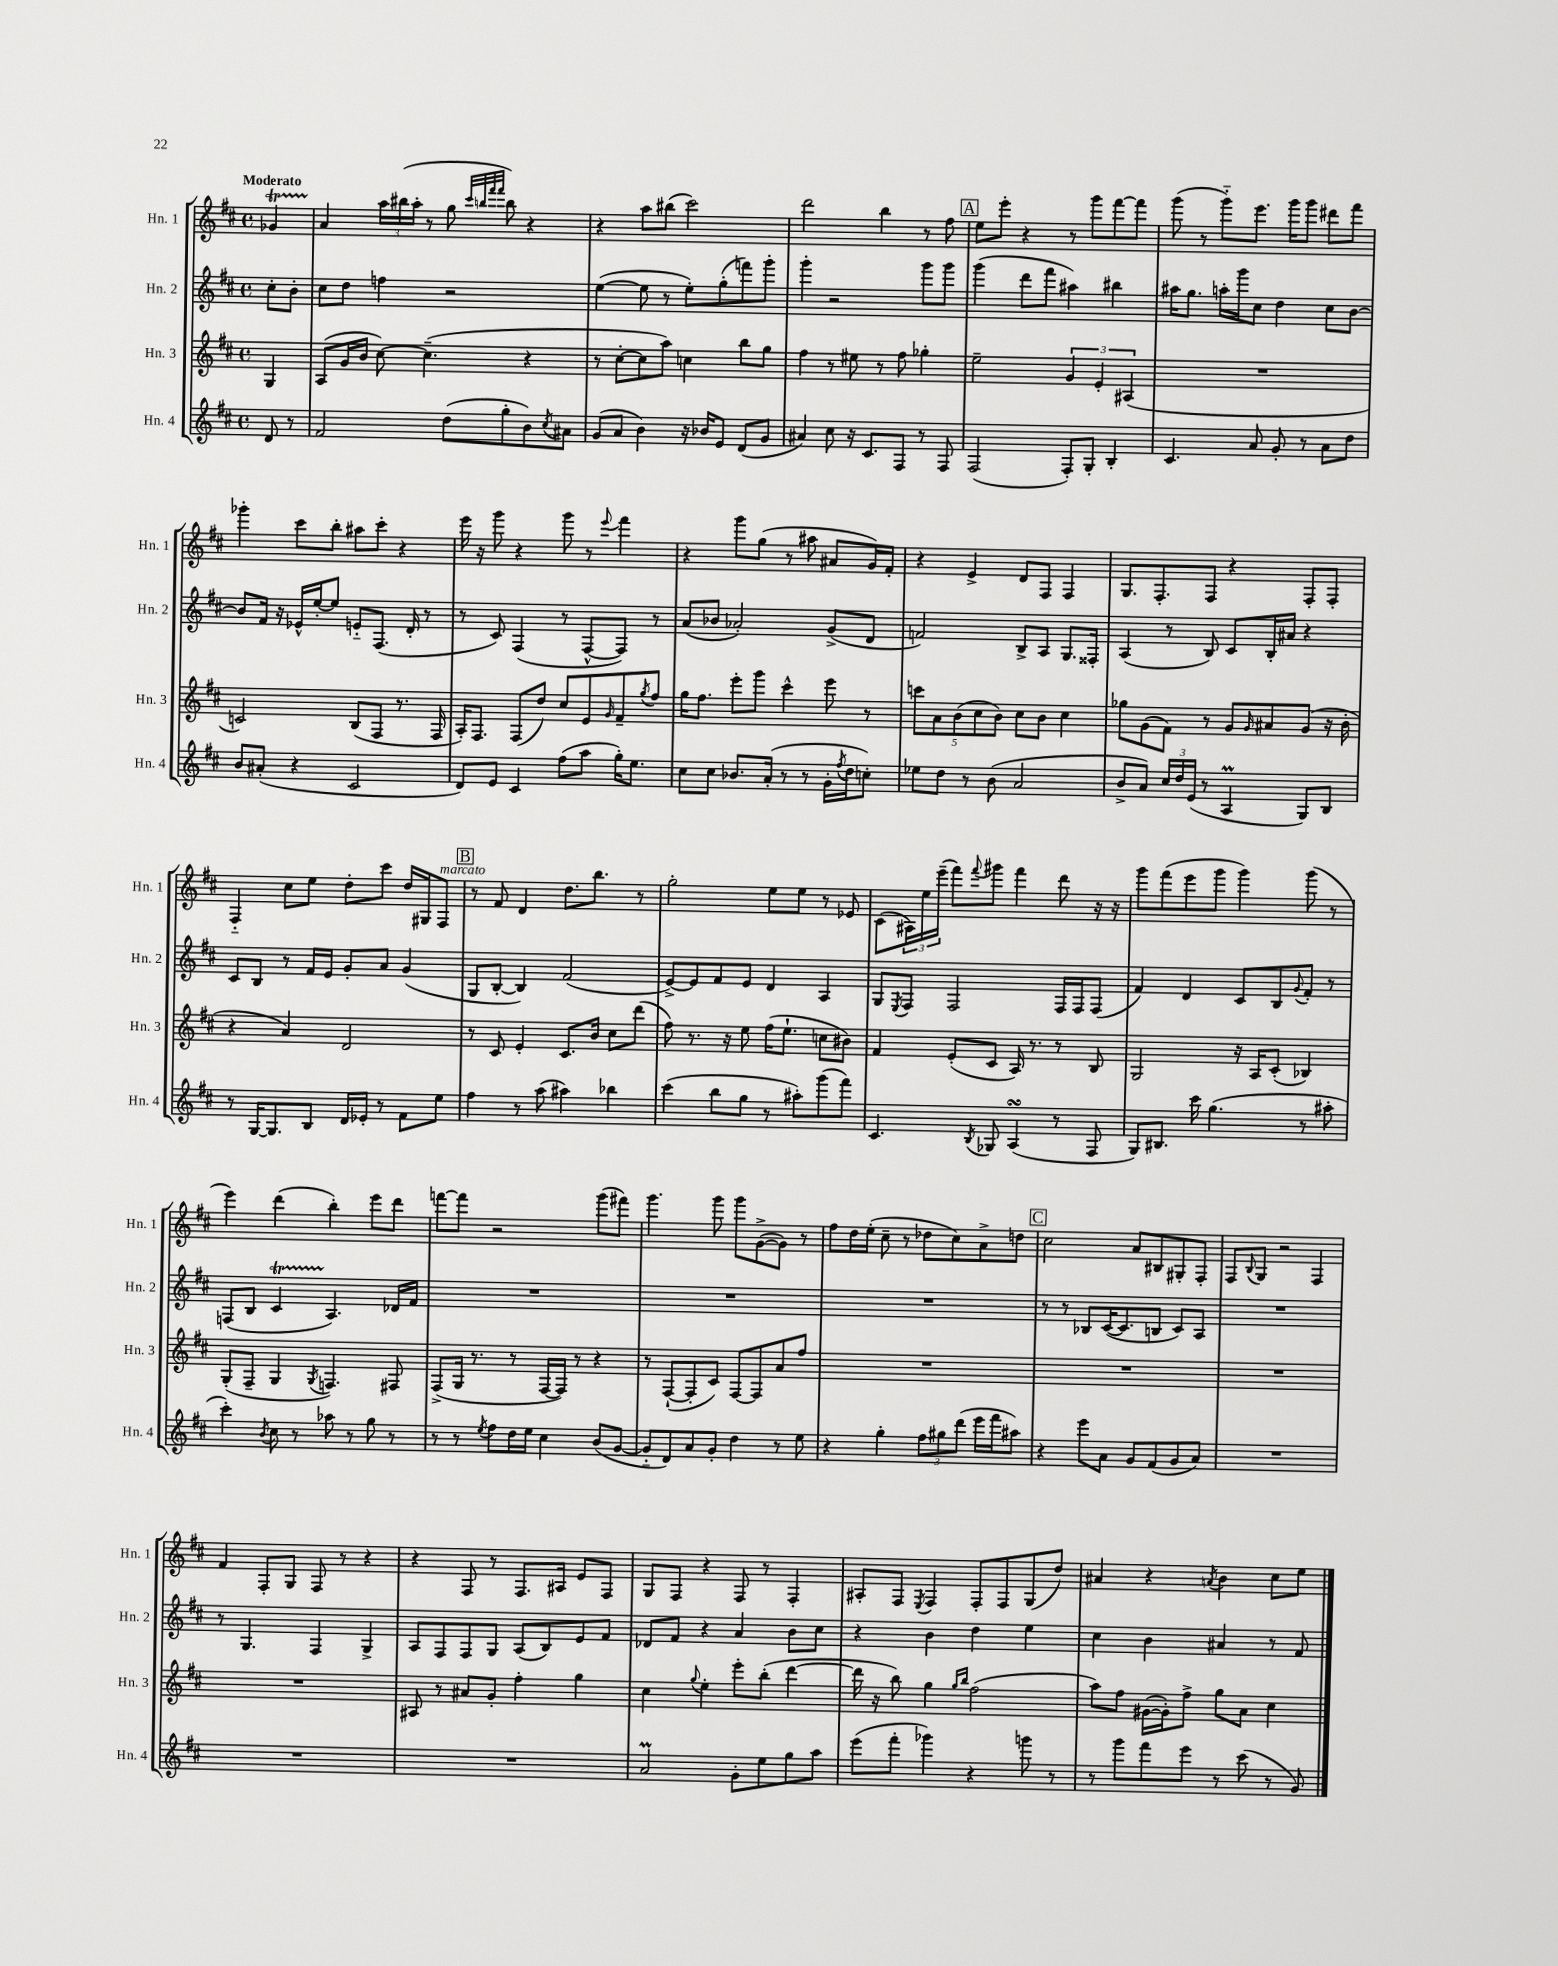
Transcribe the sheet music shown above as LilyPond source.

<<
\new StaffGroup <<
\new Staff = "s0" \with { instrumentName = "Hn. 1" shortInstrumentName = "Hn. 1" } {
    \clef treble \key d \major \defaultTimeSignature \time 4/4 \partial 4 \tempo "Moderato"
    ges'4\startTrillSpan |
    a'4\stopTrillSpan \tuplet 3/2 { a''16 bis''16( a''16-. } r8 g''8 \grace { cis'''32 b''32 fis'''32 fis'''32 } b''8) r4 |
    r4 a''8 bis''8( cis'''2) |
    d'''2 b''4 r8 fis''8 |
    \mark \markup { \box "A" } e''8 e'''8-. r4 r8 g'''8 fis'''8~ fis'''8 |
    g'''8( r8 g'''8-_) e'''8. g'''16 g'''8 dis'''8 fis'''8 |
    ges'''4-. cis'''8 b''8-. ais''8 cis'''8-. r4 |
    e'''16 r16 g'''8 r4 g'''8 r8 \appoggiatura { e'''8 } fis'''4 |
    r4 g'''8 g''8( r8 ais''8 ais'8 g'16) fis'16-. |
    r4 e'4-> d'8 fis8 fis4 |
    g8. fis8.-. fis8 r4 fis8-. fis8-. |
    fis4-_ cis''8 e''8 d''8-. cis'''8 d''16 gis16 fis8^\markup { \italic "marcato" } |
    \mark \markup { \box "B" } r8 fis'8 d'4 d''8. b''8. r8 |
    g''2-. e''8 e''8 r8 ees'8 |
    cis'8( \tuplet 3/2 { ais16) e''16 e'''16--( } fis'''8) \appoggiatura { fis'''8 } gis'''8 fis'''4 d'''8 r16 r16 |
    g'''8 fis'''8( e'''8 g'''8 g'''4) g'''8( r8 |
    e'''4) d'''4( b''4-.) e'''8 d'''8 |
    f'''8~ f'''8 r2 g'''8( fis'''8) |
    g'''4. g'''8 g'''8 g'8~->( g'8) r8 |
    fis''8 d''16 e''16-.( cis''8-- r8 des''8 cis''8) a'8-> d''8 |
    \mark \markup { \box "C" } cis''2 a'8 bis8 gis8-. fis8-. |
    fis8 \appoggiatura { b8 } g8 r2 fis4 |
    fis'4 fis8-. g8 fis8 r8 r4 |
    r4 fis8 r8 fis8. ais16 e'8 fis8 |
    g8 fis8 r4 fis8 r8 fis4-. |
    ais8-. fis8 \acciaccatura { e8 } fis4 fis8-. fis8 g8( d''8) |
    ais'4 r4 \acciaccatura { a'8 } b'4 cis''8 e''8 \bar "|." |
}
\new Staff = "s1" \with { instrumentName = "Hn. 2" shortInstrumentName = "Hn. 2" } {
    \clef treble \key d \major \defaultTimeSignature \time 4/4 \partial 4
    cis''8-. b'8-. |
    cis''8 d''8 f''4 r2 |
    e''4~( e''8 r8 e''8-.) g''8-.( f'''8) g'''8-. |
    g'''4-. r2 g'''8 g'''8 |
    \mark \markup { \box "A" } g'''4( d'''8 fis'''8 ais''4) bis''4 |
    ais''16 g''8. a''16-. g'''16 cis''8 d''4 cis''8 b'8~ |
    b'8 fis'16 r16 ees'16-^ e''16~-. e''8 e'8-_ fis8.( d'16-. r8 |
    r8 cis'8) fis4( r8 fis8~-^ fis8) r8 |
    a'8( bes'8 aes'2-.) g'8->( d'8 |
    f'2) b8-> a8 g8. fisis16-. |
    a4( r8 b8) cis'8 b16-. ais'16 r4 |
    cis'8 b8 r8 fis'16 e'16 g'8-. a'8 g'4( |
    \mark \markup { \box "B" } g8 b8~-. b4) fis'2( |
    e'8~->) e'8 fis'8 e'8 d'4 a4 |
    g8 \acciaccatura { e8 } fis8 fis2 fis16 fis16 fis8( |
    fis'4) d'4 cis'8 b8 \appoggiatura { g'8 } fis'8-. r8 |
    f8( b8 cis'4\startTrillSpan a4.\stopTrillSpan) des'16 fis'16 |
    R1 |
    R1 |
    R1 |
    \mark \markup { \box "C" } r8 r8 bes8 cis'16~( cis'8. b8 cis'8) a8 |
    R1 |
    r8 g4. fis4 g4-> |
    a8 fis8 fis8 g8 a8( b8) e'8 fis'8 |
    des'8 fis'8 r4 a'4 b'8 cis''8 |
    r4 b'4 d''4 e''4 |
    cis''4 b'4 ais'4 r8 fis'8 \bar "|." |
}
\new Staff = "s2" \with { instrumentName = "Hn. 3" shortInstrumentName = "Hn. 3" } {
    \clef treble \key d \major \defaultTimeSignature \time 4/4 \partial 4
    g4 |
    a8( g'16 b'16 cis''8~) cis''4.--( r4 |
    r8 cis''8~-. cis''8 a''8) c''4 b''8 g''8 |
    fis''4 r8 eis''8 r8 fis''8 ges''4-. |
    \mark \markup { \box "A" } e''2-- \tuplet 3/2 { g'4 e'4-. ais4( } |
    R1 |
    c'2) b8( fis8 r8. fis16 |
    a16-.) fis8. fis8( d''8) cis''8 e'8 \grace { g'16 } fis'8-- \acciaccatura { g''8 } fis''8 |
    g''16 fis''8. e'''8-. g'''8 cis'''4-^ e'''8 r8 |
    \tuplet 5/4 { c'''8 a'8 b'8( cis''8 b'8) } cis''8 b'8 cis''4 |
    ges''8 g'8( fis'8) r8 g'8 \grace { g'16 } ais'8 g'8( r16 b'16-. |
    r4 a'4) d'2 |
    \mark \markup { \box "B" } r8 cis'8 e'4-. cis'8. b'16 cis''8 d'''8( |
    fis''8) r8. r16 e''8 fis''16( e''8.-! c''8 bis'8) |
    fis'4 e'8-.( cis'8 a16) r8. r8 b8 |
    g2 r16 a16 cis'8-.( bes4) |
    g8-.( fis8-- g4 \acciaccatura { g8 } f4.) fis8 |
    fis8->( g16 r8. r8 fis16~ fis16) r8 r4 |
    r8 fis8~-!( fis8-. cis'8) fis8~ fis8 a'8 fis''8 |
    R1 |
    \mark \markup { \box "C" } R1 |
    R1 |
    R1 |
    ais8 r8 ais'8 g'8-. fis''4-. g''4 |
    cis''4 \appoggiatura { g''8 } e''4-. e'''8-. b''8-.( d'''4~ |
    d'''16 r16 b''8) g''4 \grace { g''16 b''16 } fis''2( |
    a''8) fis''8 gis'16~( gis'16-.) fis''8-> g''8 a'8 cis''4 \bar "|." |
}
\new Staff = "s3" \with { instrumentName = "Hn. 4" shortInstrumentName = "Hn. 4" } {
    \clef treble \key d \major \defaultTimeSignature \time 4/4 \partial 4
    d'8 r8 |
    fis'2 d''8( g''8-. b'8) \acciaccatura { cis''8 } ais'8 |
    g'8( a'8 b'4) r16 bes'16 e'8 d'8( g'8 |
    ais'4) cis''8 r16 cis'8. fis8 r8 fis8 |
    \mark \markup { \box "A" } fis2( fis8-.) g8-. b4-. |
    cis'4. a'8 g'8-. r8 a'8 d''8 |
    b'8 ais'8-.( r4 cis'2 |
    d'8) e'8 cis'4 fis''8( a''8 g''16-.) e''8. |
    cis''8 cis''8 bes'8. a'16-.( r8 r8 g'16-. \acciaccatura { fis''8 } d''16 c''8-.) |
    ees''8 d''8 r8 b'8( a'2 |
    b'8-> a'8) \tuplet 3/2 { cis''16 d''16 e'16( } r8 a4\prall g8) b8 |
    r8 g16~ g8. b8 d'16 ees'16-. r8 fis'8 e''8 |
    \mark \markup { \box "B" } fis''4 r8 a''8( ais''4) bes''4 |
    cis'''4( b''8 g''8 r8 ais''8-.) g'''8( fis'''8) |
    cis'4. \acciaccatura { b8 } ges8 a4\turn( r8 fis8 |
    g8) bis8. cis'''16 g''4.( r8 ais''8-. |
    cis'''4-.) \acciaccatura { b'8 } cis''8 r8 aes''8 r8 g''8 r8 |
    r8 r8 \acciaccatura { e''8 } fis''8 d''16 e''16 cis''4 b'8( g'8~ |
    g'8-_ d'8) a'8 g'8-. d''4 r8 e''8 |
    r4 g''4-. \tuplet 3/2 { fis''8 gis''8 d'''8( } e'''16 fis'''16 ais''8) |
    \mark \markup { \box "C" } r4 e'''8 a'8 g'8 fis'8( g'8 a'8) |
    R1 |
    R1 |
    R1 |
    a'2\prall g'8-. e''8 g''8 a''8 |
    e'''8( fis'''8-. ges'''4) r4 g'''8 r8 |
    r8 g'''8 fis'''8 e'''8 r8 cis'''8( r8 g'8) \bar "|." |
}
>>
>>
\layout { \context { \Score \remove "Bar_number_engraver" } }
